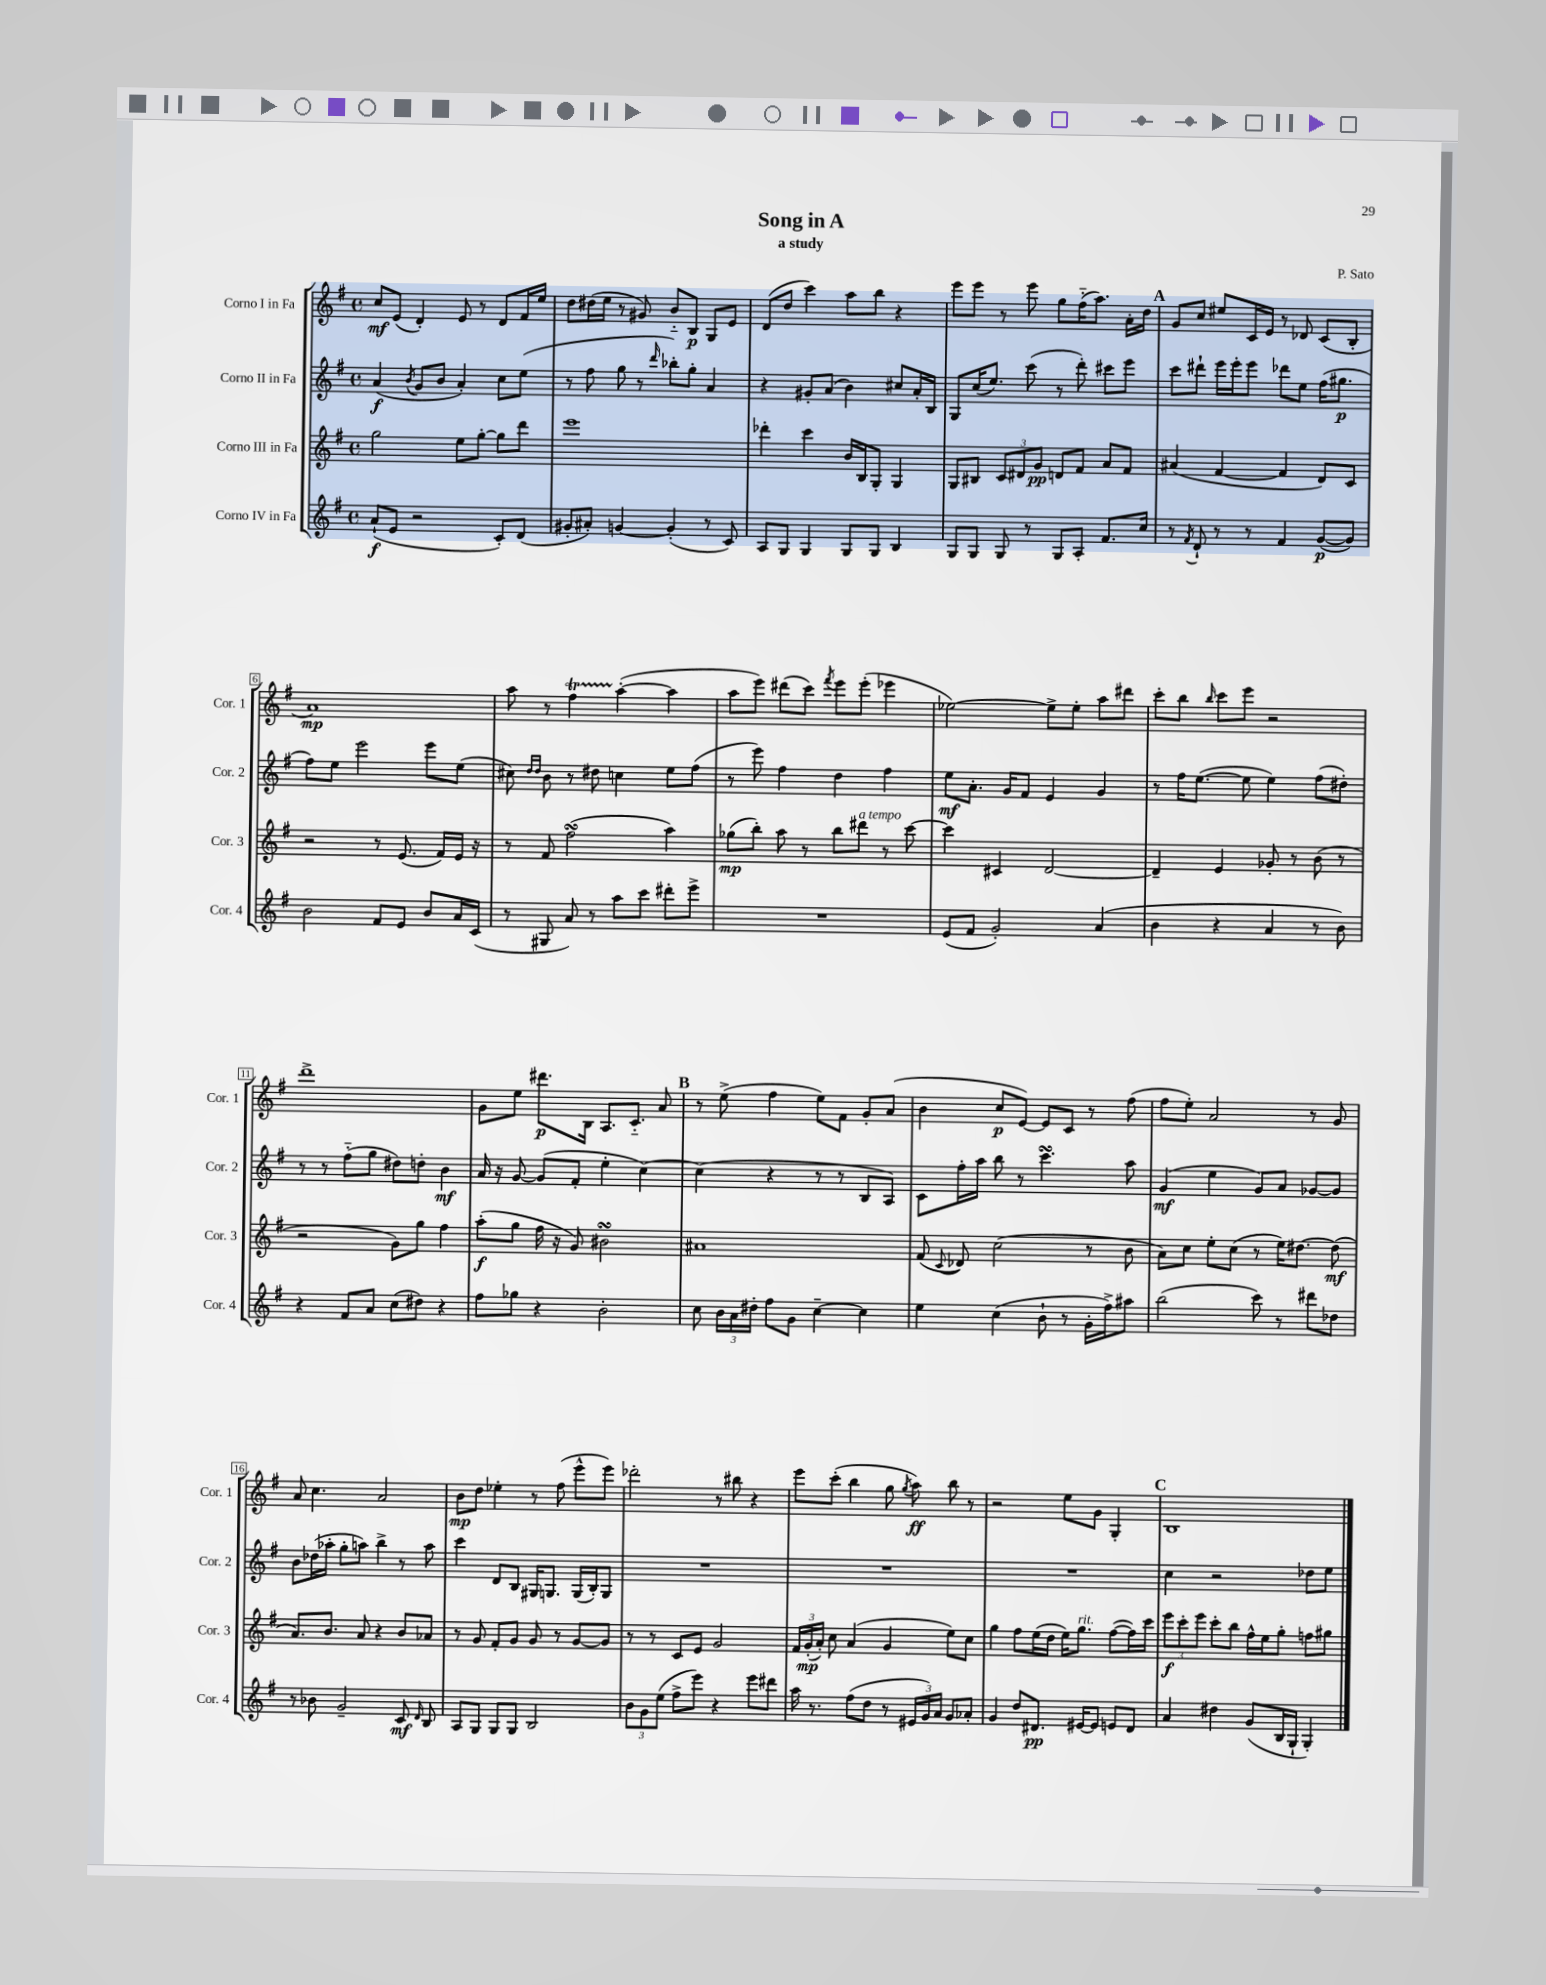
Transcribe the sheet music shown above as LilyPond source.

\header { title = "Song in A" composer = "P. Sato" subtitle = "a study" }
<<
\new StaffGroup <<
\new Staff = "s0" \with { instrumentName = "Corno I in Fa" shortInstrumentName = "Cor. 1" } {
    \clef treble \key g \major \defaultTimeSignature \time 4/4
    \autoBeamOff c''8[\mf e'8]( d'4-.) e'8 r8 d'8[ fis'16 e''16] |
    d''8[ dis''16( e''16] r8 gis'8) b'8[-_ b8]\p g8[ e'8] |
    d'8[( d''8] c'''4) a''8[ b''8] r4 |
    e'''8[ e'''8] r8 e'''8 g''8[ fis''16-_( a''8.]) a'16[-. d''16] |
    \mark \markup { \bold "A" } g'8[ c''8] eis''8[ c'16 e'16] r8 des'8 c'8[( b8]-. |
    a'1\mp) |
    a''8 r8 fis''4\startTrillSpan a''4~-.\stopTrillSpan( a''4 |
    a''8[ e'''8]) dis'''8[( c'''8]) \acciaccatura { fis'''8 } e'''8[ e'''8]-.( ees'''4 |
    ees''2~) ees''8[-> ees''8]-. a''8[ dis'''8] |
    c'''8[-. b''8] \grace { b''16 } c'''8[ e'''8] r2 |
    d'''1-> |
    g'8[ e''8] dis'''8.[\p b16] a8.[ c'8.]-_ a'8 |
    \mark \markup { \bold "B" } r8 e''8->( fis''4 e''8[) fis'8] g'8[-. a'8]( |
    b'4 c''8[\p e'8]~) e'8[ c'8] r8 fis''8( |
    fis''8[ e''8]-.) a'2 r8 g'8 |
    a'8 c''4. a'2 |
    b'8[\mp d''8] ees''4-. r8 fis''8( e'''8[-^ e'''8]) |
    des'''2-. r8 bis''8 r4 |
    e'''8[ c'''8]-.( b''4 g''8 \acciaccatura { g''8 } a''8\ff) b''8 r8 |
    r2 e''8[ g'8] g4-. |
    \mark \markup { \bold "C" } b1 \bar "|." |
}
\new Staff = "s1" \with { instrumentName = "Corno II in Fa" shortInstrumentName = "Cor. 2" } {
    \clef treble \key g \major \defaultTimeSignature \time 4/4
    \autoBeamOff a'4\f( \acciaccatura { b'8 } g'8[ b'8] a'4-.) c''8[ e''8]( |
    r8 fis''8 g''8 r8 \grace { d'''16 } bes''8[-.) g''8]-. a'4 |
    r4 gis'8[-. a'8]( b'4) cis''8[ a'16-. b16] |
    g8[ c''16( e''8.]) c'''8( r8 d'''8-.) cis'''8[ e'''8] |
    \mark \markup { \bold "A" } c'''8[ dis'''8]-! e'''16[ e'''16-. e'''8] des'''8[ e''8] fis''16[( gis''8.]\p |
    fis''8[) e''8] e'''2 e'''8[ e''8]( |
    cis''8) \grace { d''16[ d''16] } b'8 r8 dis''8 c''4 e''8[ fis''8]( |
    r8 e'''8) fis''4 d''4 fis''4 |
    e''8[\mf a'8.]-. g'16[ fis'8] e'4 g'4 |
    r8 fis''16[ e''8.]~( e''8 e''4) fis''8[( dis''8]-.) |
    r8 r8 fis''8[-_( g''8] dis''8[) d''8]-. b'4\mf |
    a'16 r16 g'8~ g'8[( fis'8]-. e''4-. c''4~) |
    \mark \markup { \bold "B" } c''4( r4 r8 r8 b8[ a8]) |
    c'8[ fis''16-. a''16] b''8 r8 c'''4.\turn a''8 |
    g'4\mf( e''4 g'8[) a'8] ges'8[~ ges'8] |
    b'8[ des''16( aes''16]-. g''8[-. a''8]) b''4-> r8 a''8 |
    c'''4 d'8[ b8] gis16[ g8.] g16[( b16-.) g8] |
    R1 |
    R1 |
    R1 |
    \mark \markup { \bold "C" } c''4 r2 des''8[ e''8] \bar "|." |
}
\new Staff = "s2" \with { instrumentName = "Corno III in Fa" shortInstrumentName = "Cor. 3" } {
    \clef treble \key g \major \defaultTimeSignature \time 4/4
    \autoBeamOff g''2 e''8[ g''8]~-. g''8[ d'''8] |
    e'''1 |
    des'''4-. c'''4 b'16[ b16 g8]-. g4 |
    g8[ bis8] \tuplet 3/2 { c'8[ dis'8 g'8]\pp } d'8[ fis'8] a'8[ fis'8] |
    \mark \markup { \bold "A" } ais'4( fis'4~ fis'4 d'8[) c'8] |
    r2 r8 e'8.( fis'16[) e'16] r16 |
    r8 fis'8 fis''2\turn( a''4) |
    ges''8[\mp( b''8]-.) a''8 r8 b''8[ dis'''8]^\markup { \italic "a tempo" } r8 c'''8~ |
    c'''4 cis'4 d'2~ |
    d'4-- e'4 ges'8-. r8 b'8( r8 |
    r2 g'8[) g''8] fis''4 |
    a''8[-.\f( g''8] fis''16 r16 g'8) bis'2\turn |
    \mark \markup { \bold "B" } ais'1 |
    fis'8( \appoggiatura { c'8 } des'8) c''2( r8 b'8 |
    a'8[) c''8] e''8[-. c''8]( r8 e''16[) dis''8.]~ dis''8\mf( |
    a'8.[) b'8.] a'8 r4 b'8[ aes'8] |
    r8 g'8 fis'8[-. g'8] g'8 r8 g'8[~ g'8] |
    r8 r8 c'8[ e'8] g'2 |
    \tuplet 3/2 { fis'16[ g'16-.\mp( a'16]-.) } c''8 a'4( g'4 e''8[) c''8] |
    g''4 fis''8[ e''16( d''16] e''16[) g''8.]^\markup { \italic "rit." } fis''8[~( fis''16) c'''16] |
    \mark \markup { \bold "C" } \tuplet 3/2 { e'''8[\f c'''8-. e'''8] } c'''8[-. b''8] fis''16[-^ e''16 g''8]-. f''8[ gis''8] \bar "|." |
}
\new Staff = "s3" \with { instrumentName = "Corno IV in Fa" shortInstrumentName = "Cor. 4" } {
    \clef treble \key g \major \defaultTimeSignature \time 4/4
    \autoBeamOff a'8[-!\f( e'8] r2 c'8[-.) d'8]( |
    gis'8[-. ais'8]-.) g'4~ g'4-.( r8 c'8) |
    a8[ g8] g4 g8[ g8] b4 |
    g8[ g8] g8 r8 g8[ a8]-. fis'8.[ c''16] |
    \mark \markup { \bold "A" } r8 \acciaccatura { fis'8 } d'8-! r8 r8 fis'4 g'8[~\p( g'8]) |
    b'2 fis'8[ e'8] b'8[ a'16 c'16]( |
    r8 gis8 a'8) r8 a''8[ c'''8] dis'''8[-. e'''8]-> |
    R1 |
    e'8[( fis'8] g'2-.) a'4( |
    b'4 r4 a'4 r8 b'8) |
    r4 fis'8[ a'8] c''8[( dis''8]) r4 |
    fis''8[ ges''8] r4 b'2-. |
    \mark \markup { \bold "B" } c''8 \tuplet 3/2 { b'16[ a'16 dis''16]-. } fis''8[ g'8] c''4~-- c''4 |
    e''4 c''4( b'8-! r8 g'16[-. fis''16->) ais''8] |
    b''2( c'''8) r8 dis'''8[ des''8] |
    r8 bes'8 g'2-- c'8\mf \grace { d'16 } b8 |
    a8[ g8] g8[ g8] b2 |
    \tuplet 3/2 { b'8[ g'8 e''8]( } fis''8[-> e'''8]) r4 e'''8[ dis'''8] |
    a''16 r8. fis''8[( d''8] r8 \tuplet 3/2 { eis'16[ g'16) a'16] } g'8[ aes'8]-. |
    g'4 d''8[ dis'8.]\pp eis'16[~ eis'8] e'8[ dis'8] |
    \mark \markup { \bold "C" } a'4 dis''4 g'8[( b16 g16]-! g4-.) \bar "|." |
}
>>
>>
\layout { \context { \Score \override BarNumber.stencil = #(make-stencil-boxer 0.1 0.3 ly:text-interface::print) } }
